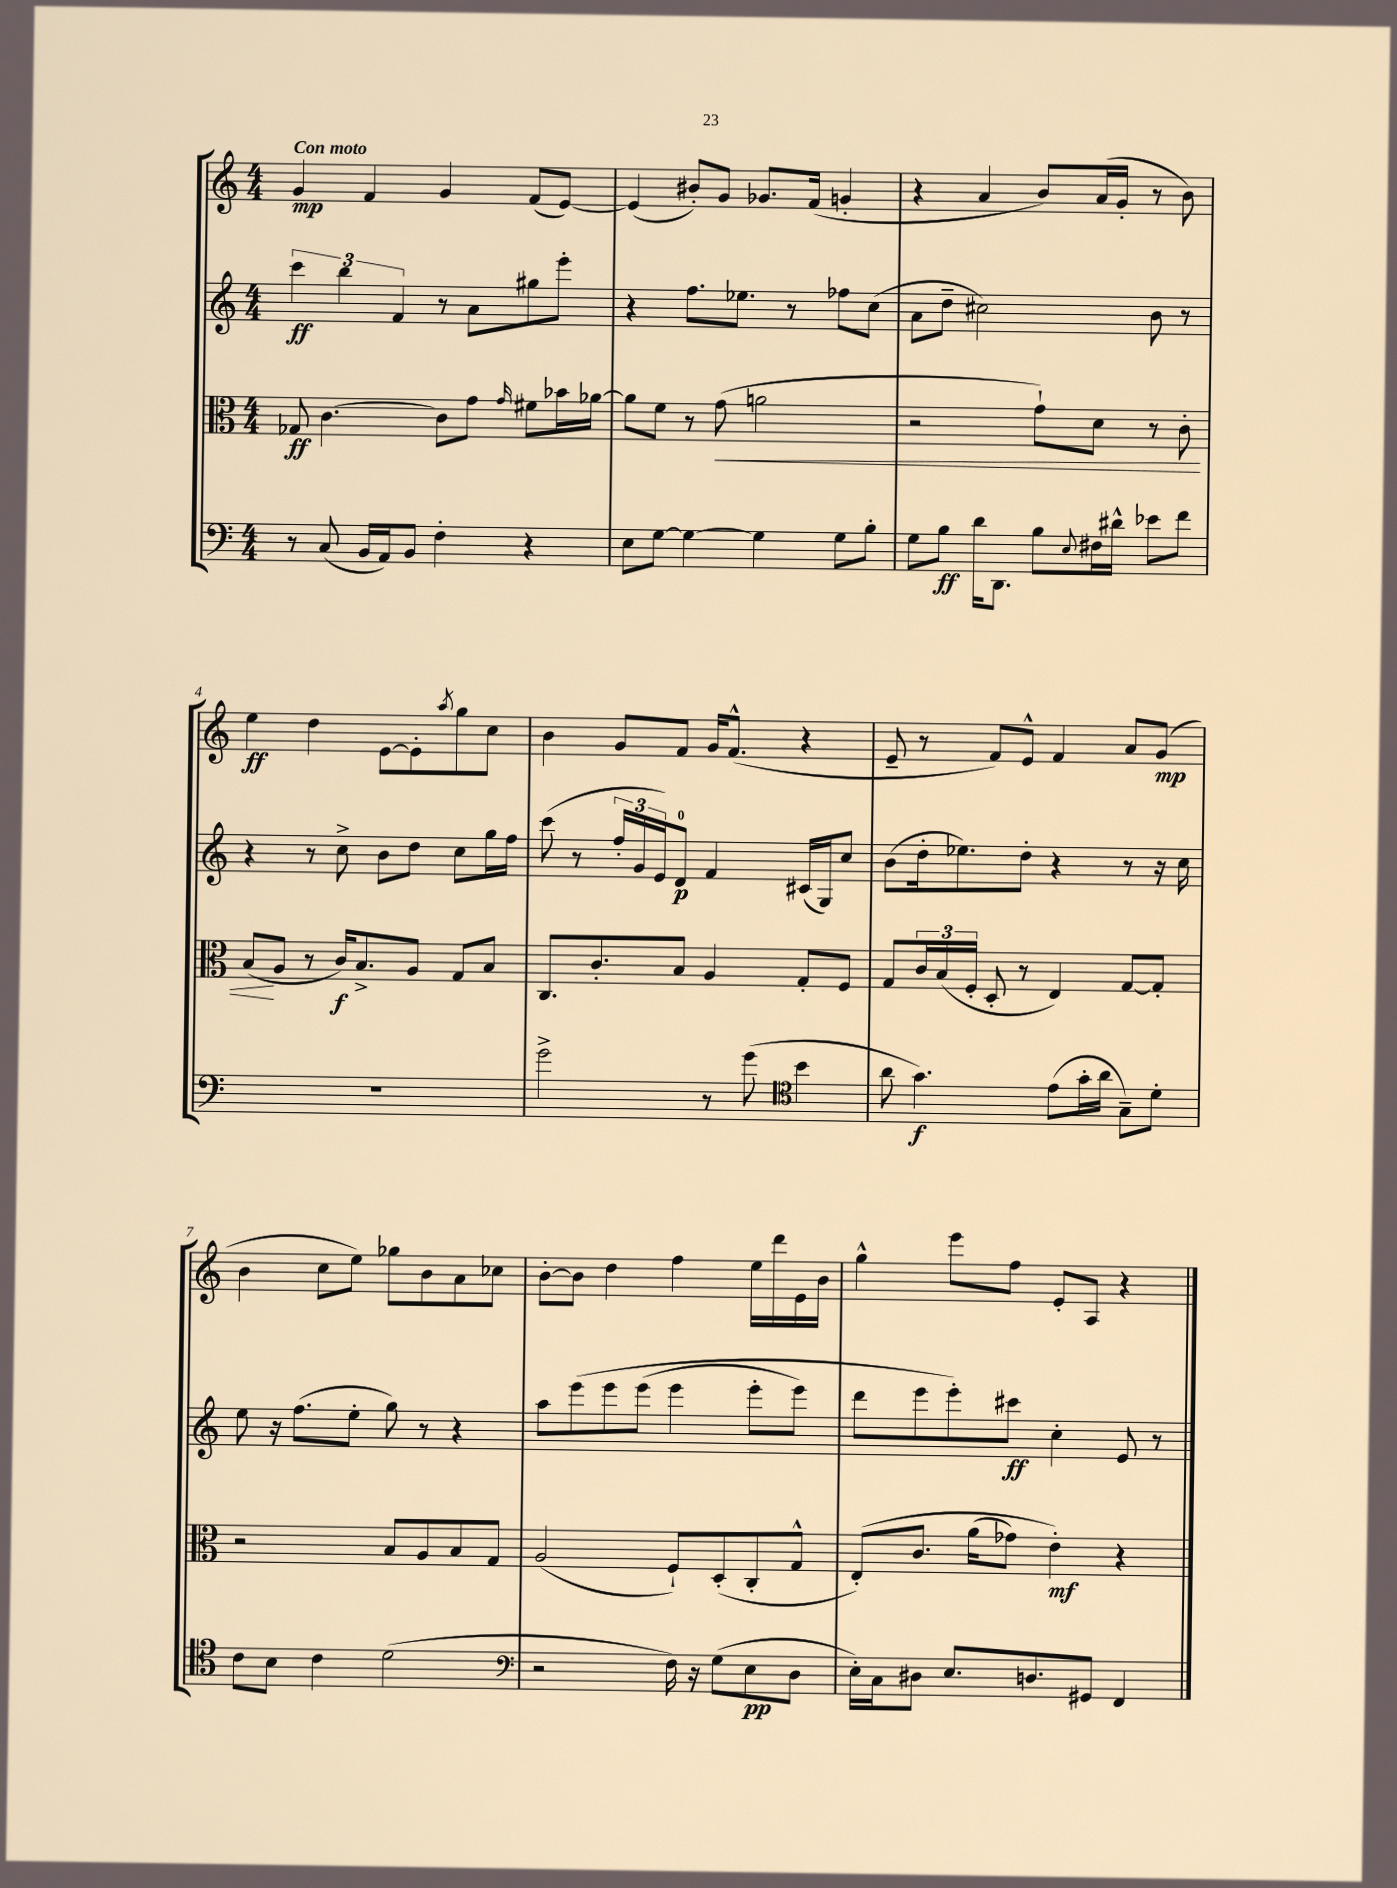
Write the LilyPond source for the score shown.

<<
\new StaffGroup <<
\new Staff = "s0" {
    \clef treble \key c \major \numericTimeSignature \time 4/4 \tempo "Con moto"
    g'4\mp f'4 g'4 f'8( e'8~) |
    e'4( bis'8-.) g'8 ges'8. f'16( g'4-. |
    r4 a'4 b'8) a'16( g'16-. r8 b'8) |
    e''4\ff d''4 e'8~ e'8-. \acciaccatura { a''8 } g''8 c''8 |
    b'4 g'8 f'8 g'16 f'8.-^( r4 |
    e'8-- r8 f'8) e'8-^ f'4 a'8 g'8\mp( |
    b'4 c''8 e''8) ges''8 b'8 a'8 ces''8 |
    b'8~-. b'8 d''4 f''4 e''16 d'''16 e'16 b'16 |
    g''4-^ e'''8 f''8 e'8-. a8 r4 \bar "|." |
}
\new Staff = "s1" {
    \clef treble \key c \major \numericTimeSignature \time 4/4
    \tuplet 3/2 { c'''4\ff b''4 f'4 } r8 a'8 gis''8 e'''8-. |
    r4 f''8. ees''8. r8 fes''8 c''8( |
    a'8 d''8-- cis''2) b'8 r8 |
    r4 r8 c''8-> b'8 d''8 c''8 g''16 f''16 |
    c'''8( r8 \tuplet 3/2 { f''16-. g'16 e'16) } d'8-0\p f'4 cis'16( g16) c''8 |
    b'8( d''16-. ees''8.) d''8-. r4 r8 r16 c''16 |
    e''8 r16 f''8.( e''8-. g''8) r8 r4 |
    a''8 e'''8\( e'''8 e'''8( e'''4 e'''8-. e'''8) |
    d'''8 e'''8 e'''8-.\) cis'''8\ff c''4-. e'8 r8 \bar "|." |
}
\new Staff = "s2" {
    \clef alto \key c \major \numericTimeSignature \time 4/4
    ges8\ff c'4.~ c'8 g'8 \grace { g'16 } fis'8 bes'16 aes'16~ |
    aes'8 f'8 r8 g'8\<( a'2 |
    r2 g'8-!) d'8 r8 c'8-. |
    b8\!( a8 r8 c'16\f) b8.-> a8 g8 b8 |
    c8. c'8.-. b8 a4 g8-. f8 |
    g8 \tuplet 3/2 { c'16 b16( f16-. } d8-. r8 e4) g8~ g8-. |
    r2 b8 a8 b8 g8 |
    a2( f8-!) d8-.( c8-. g8-^ |
    e8-.)\( c'8. a'16( ges'8) e'4-.\mf\) r4 \bar "|." |
}
\new Staff = "s3" {
    \clef bass \key c \major \numericTimeSignature \time 4/4
    r8 c8( b,16 a,16) b,8 f4-. r4 |
    e8 g8~ g4~ g4 g8 b8-. |
    g8 b8\ff d'16 d,8. b8 \appoggiatura { e8 } fis16 dis'16-^ ees'8 f'8 |
    R1 |
    g'2-> r8 g'8( \clef tenor b'4 |
    a'8 g'4.\f) e'8( g'16-. a'16 g8--) d'8-. |
    c'8 b8 c'4 d'2( |
    \clef bass r2 f16) r16 g8( e8\pp d8 |
    e16-.) c16 dis8 e8. d8. gis,8 f,4 \bar "|." |
}
>>
>>
